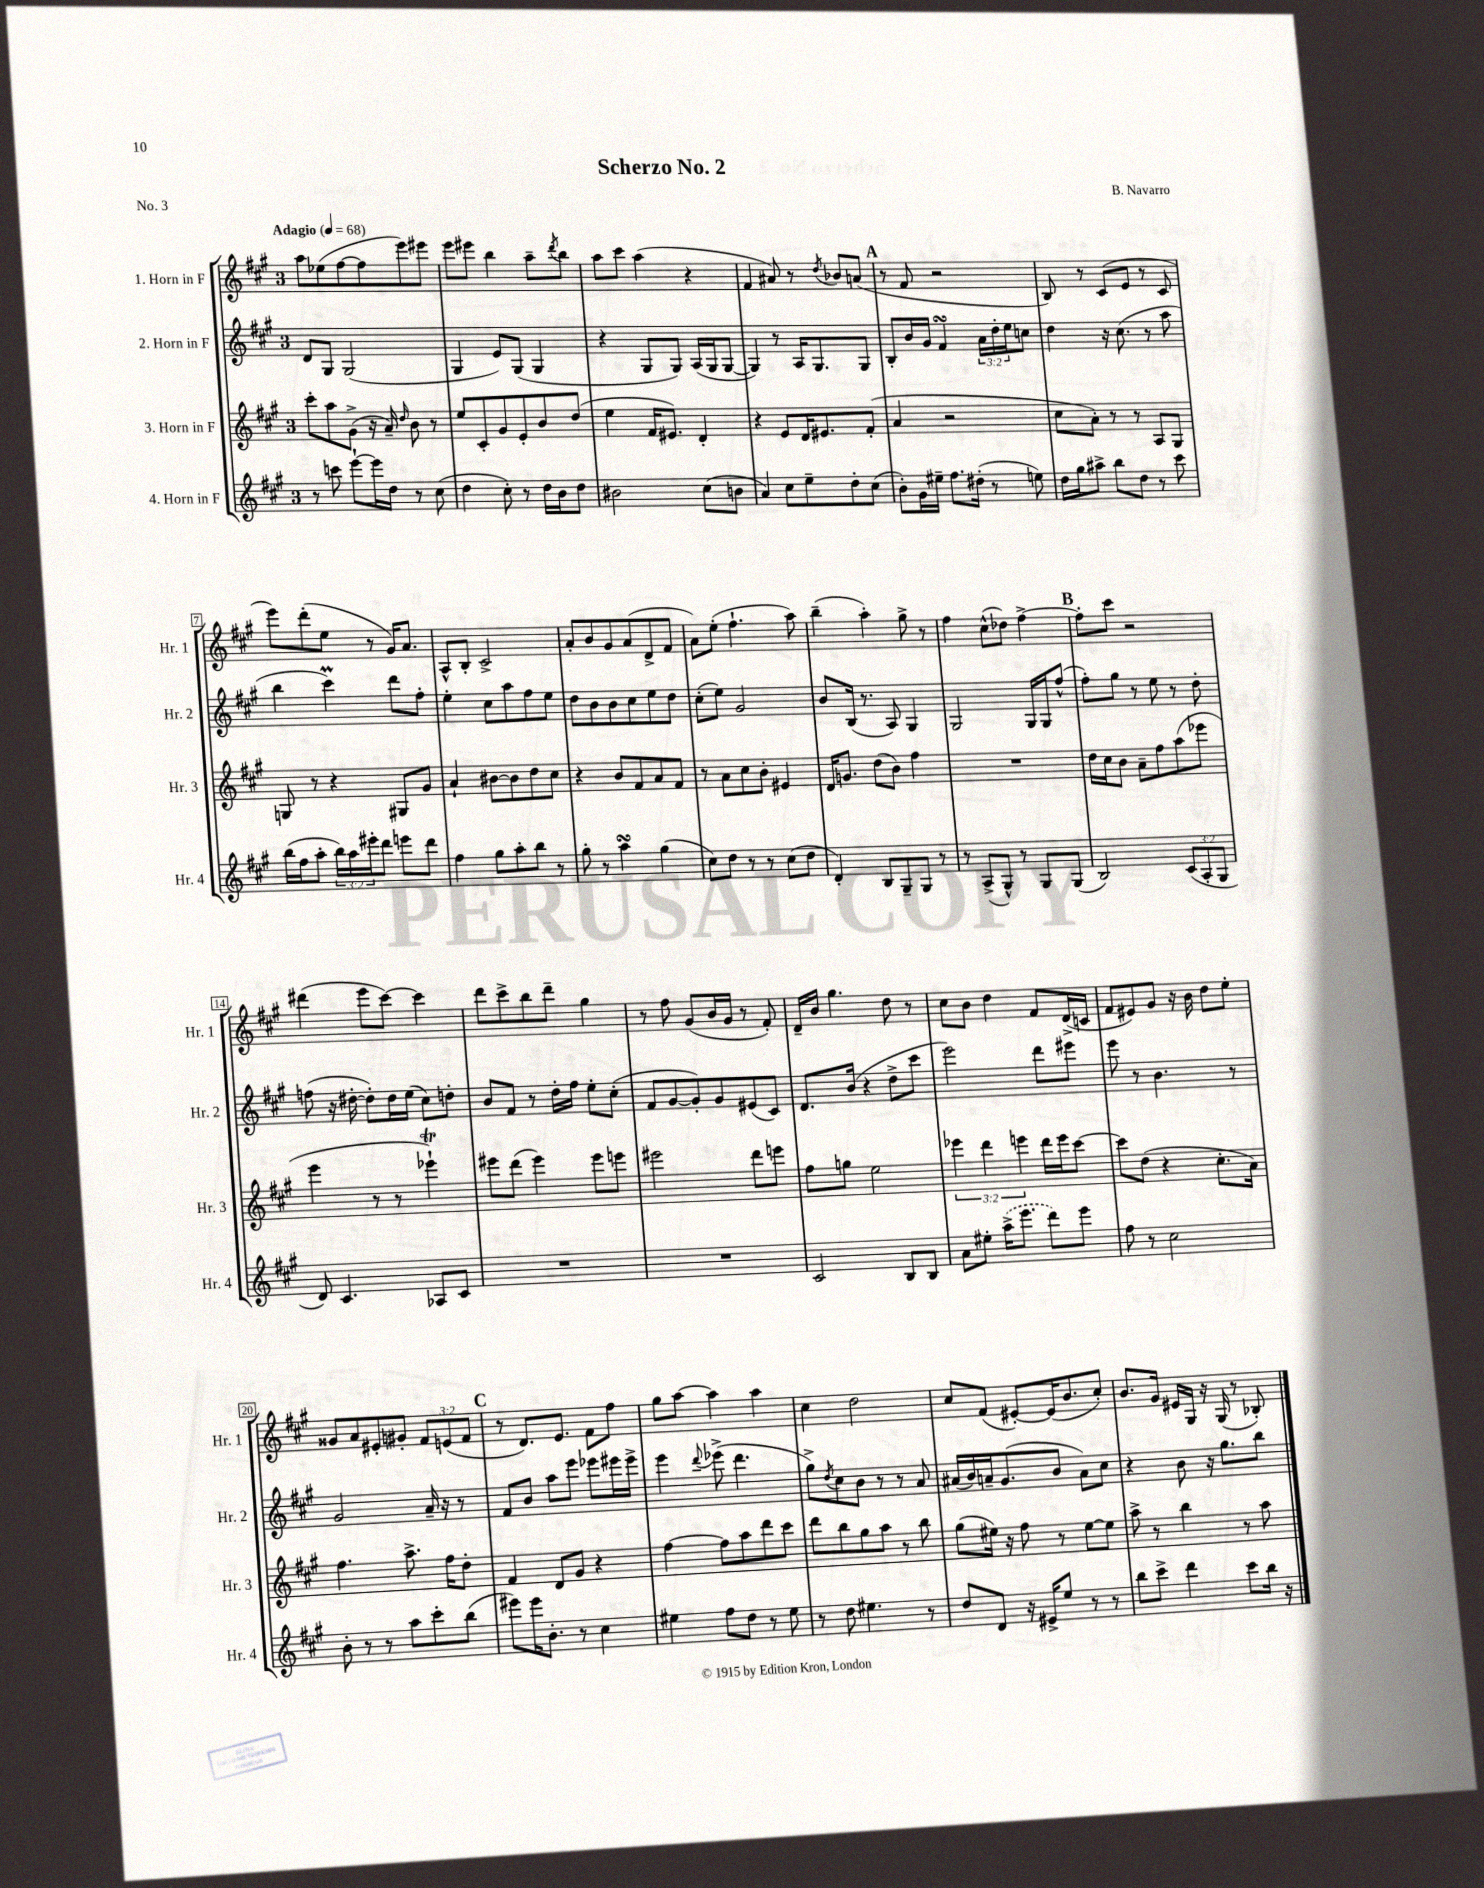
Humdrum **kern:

**kern	**kern	**kern	**kern
*part4	*part3	*part2	*part1
*staff4	*staff3	*staff2	*staff1
*I"4. Horn in F	*I"3. Horn in F	*I"2. Horn in F	*I"1. Horn in F
*I'Hr. 4	*I'Hr. 3	*I'Hr. 2	*I'Hr. 1
*clefG2	*clefG2	*clefG2	*clefG2
*k[f#c#g#]	*k[f#c#g#]	*k[f#c#g#]	*k[f#c#g#]
*M3/4	*M3/4	*M3/4	*M3/4
*MM68	*MM68	*MM68	*MM68
=1	=1	=1	=1
!	!	!	!LO:TX:a:B:t=Adagio
8r	8ccc#'\L	8d/L	8aa\L
8cccn\	8aa\	8G#/J	(8ee-X\
[8eee`\L	(8g#^\J	(2G#/	[8ff#\
16eee\L]	16r	.	8ff#\]
16dd\JJ	16a~/)	.	.
.	16qqdd/	.	.
8r	8b\	.	8eee\)
(8cc#\	8r	.	8eee#X\J
=2	=2	=2	=2
4dd\	8ee/L	4G#/	8eee\L
.	8c#'/	.	8eee#X\J
8cc#'\)	8g#/	8e/L)	4bb\
8r	8e'/	(8G#/J	.
16dd\LL	8b/	4G#/	8aa~\L
16b\J	.	.	.
.	.	.	8qddd/
8dd\J	(8dd/J	.	8bb\J
=3	=3	=3	=3
2b#X\	4ee\	4r	8aa\L
.	.	.	8ccc#\J
.	16f#/KL	8G#/L	(4aa\
.	8.e#X/J)	.	.
.	.	8G#/J)	.
(8cc#\L	4d'/	(16A/LL	4r
.	.	16G#/J	.
8bn\J	.	[8G#/J	.
=4	=4	=4	=4
4a/)	4r	4G#/])	4f#/
8cc#\L	8e/L	8r	8a#X/)
8ee~\	16d/K	16A/KL	8r
.	8.e#X/	8.G#/	.
.	.	.	8qdd/
8dd'\	.	.	8b-X/L
(8cc#\J	(8f#'/J	8G#/J	(8an/J
!!LO:REH:place=s1:t=A
=5	=5	=5	=5
8b'\L)	4a/	8B'/L	8r
16g#\L	.	16b/L	8f#/
16ee#X~\JJ	.	16g#/JJ	.
8.ff#\L	2r	4f#sSSS/	2r
(16dd#X'\Jk	.	.	.
8r	.	24a\LL	.
.	.	24dd'\	.
.	.	24ee\J	.
8een\)	.	8ccn\J	.
=6	=6	=6	=6
16dd\LL	8cc#\L	4dd\	8B/)
16gg#\J	.	.	.
8aa#X^\J	8a'\J)	.	8r
8bb\L	8r	16r	(8c#/L
.	.	(8.cc#\	.
8dd\J	8r	.	8e/J
8r	8A/L	8r	8r
8ccc#\	8G#/J	8aa\	8c#/
!!LO:LB:g=z
=7	=7	=7	=7
(16bb\LL	8Gn/	4bb\	8eee\L)
16ff#\J	.	.	.
8aa'\J	8r	.	(8ddd'\
24bb\LL)	4r	4ccc#m\)	8ee\J
24aa\	.	.	.
24eee#X'\J	.	.	.
8ddd\J	.	.	8r
8eeen\L	8G#X/L	8ddd\L	16g#/KL)
.	.	.	8.a/J
8ddd\J	8g#/J	8ff#'\J	.
=8	=8	=8	=8
4ff#\	4a`/	4ee'\	8A^^/L
.	.	.	8B'/J
8gg#\L	[8b#X\L	8cc#\L	2c#^/
8aa'\	8b#\]	8aa\	.
8bb\J	8dd\	8ff#\	.
8r	8cc#\J	8ee\J	.
=9	=9	=9	=9
8gg#'\	4r	8dd\L	8a'/L
8r	.	8b\	8b/
4aasSSs\	8b/L	8b\	8g#/
.	8f#/	8cc#\	(8a/
(4gg#\	8a/	8ee\	8d^/
.	8f#/J	8dd\J	8f#/J
=10	=10	=10	=10
8cc#\L)	8r	(8cc#'\L	8a\L)
8dd\J	8a\L	8ee\J)	(8ee'\J
8r	8cc#\	2g#/	4.ff#`\
8r	8b'\J	.	.
(8cc#\L	4e#X/	.	.
8dd\J	.	.	8aa\)
=11	=11	=11	=11
4d'/)	16d/KL	8b/L	(4bb~\
.	8.gn/J	.	.
.	.	(16B/Jk	.
.	.	8.r	.
8B/L	(8dd\L	.	4aa'\)
8G#~/	8b\J)	8A/)	.
8G#/J	4ff#\	4G#/	8gg#^\
8r	.	.	8r
=12	=12	=12	=12
8r	2.r	2G#/	4ff#\
(8A^/L	.	.	.
8G#^^/J)	.	.	(8cc#^^\L
8r	.	.	8dd-X\J)
8G#/L	.	16G#/LL	[4ff#^\
.	.	16G#/J	.
(8G#/J	.	(8ff#^^/J	.
!!LO:REH:place=s1:t=B
=13	=13	=13	=13
2B/)	16dd\LL	8ff#'\L)	8ff#'\L]
.	16cc#\J	.	.
.	8b\J	8gg#\J	8ccc#\J
.	8a~\L	8r	2r
.	8ff#\	8ee\	.
(12c#/L	(8aa\	8r	.
12A'/	.	.	.
.	8eee-X\J	8dd'\	.
12G#/J	.	.	.
!!LO:LB:g=z
=14	=14	=14	=14
8d/)	4eee\	(8ffn\	(4ddd#X\
4.c#/	.	16r	.
.	.	[16dd#X'\	.
.	8r	8dd#'\L])	8eee\L
.	8r	16dd#\L	[8ccc#\J)
.	.	(16ee\JJ	.
8A-X/L	4eee-XT`\)	8cc#\L)	4ccc#\]
8c#/J	.	8ddn'\J	.
=15	=15	=15	=15
2.r	8eee#X\L	8b/L	8ddd\L
.	(8ddd\J	8f#/J	8ccc#^\
.	4eee#\)	8r	8bb\
.	.	16dd'\LL	8ddd~\J
.	.	16ff#\JJ	.
.	8eee#\L	8ee'\L	4gg#\
.	8eeen\J	(8cc#'\J	.
=16	=16	=16	=16
2.r	2eee#X\	8f#/L	8r
.	.	[8g#/	8ff#\
.	.	8g#'/])	(8g#/L
.	.	8g#/	16b/L
.	.	.	16g#/JJ
.	8ddd\L	(8e#X/	8r
.	8eeen\J	8c#/J)	8f#'/)
=17	=17	=17	=17
2c#/	8ff#\L	8.d/L	16d~/LL
.	.	.	16b/JJ
.	8ggn\J	.	4.gg#\
.	.	(16b/Jk	.
.	2ee\	4r	.
8B/L	.	8dd^\L	8dd\
8B/J	.	8ccc#\J	8r
=18	=18	=18	=18
8a\L	6eee-X\	2eee\)	8cc#\L
8ee#X'\J	.	.	8b\J
.	6ddd\	.	.
(16aa^\KL	.	.	4dd\
8.eee\J	.	.	.
.	6eeen\	.	.
8ddd\L)	16ddd\LL	8ddd\L	8f#/L
.	16eee\J	.	.
8eee\J	[8ccc#\J	8eee#X\J	(16d^/L
.	.	.	16cn/JJ
=19	=19	=19	=19
8ff#\	8ccc#\L]	8eee\	8f#/L
8r	(8dd\J	8r	8e#X/)
2cc#\	4r	4.b\	8g#/J
.	.	.	16r
.	.	.	16b\
.	8.cc#'\L	.	8dd\L
.	.	8r	8ee'\J
.	16a\Jk)	.	.
!!LO:LB:g=z
=20	=20	=20	=20
8b'\	4.ff#\	2g#/	8g##X/L
8r	.	.	8a/
8r	.	.	8e#X'/
8aa\L	8.aa^\	.	8g#X'/J
8ccc#'\	.	16a~/	12f#/L
.	16ff#\KL	16r	.
.	.	.	(12en/
(8bb\J	8dd'\J	8r	.
.	.	.	12f#/J
!!LO:REH:place=s1:t=C
=21	=21	=21	=21
8eee#X\L)	4f#/	8f#/L	8r
16eee#\K	.	8b/J	8.d/L)
8.b'\J	.	.	.
.	8d/L	8aa\L	.
.	.	.	8.e/J
8r	8g#/J	8eee\J	.
4cc#\	4r	8eee-X\L	8f#\L
.	.	16eee#X\L	8ff#\J
.	.	16eee#^\JJ	.
=22	=22	=22	=22
4ee#X\	[4ff#\	4eee\	8gg#\L
.	.	.	[8aa\J
.	.	8qqddd/	.
8ff#\L	8ff#\L]	(8eee-X^\	4aa\]
8dd\J	8aa\	4.ddd\	.
8r	8ddd\	.	4aa\
8ee#\	8ccc#\J	.	.
=23	=23	=23	=23
8r	8ddd\L	8gg#^\L)	4cc#\
.	.	8qdd/	.
8dd\	8bb\	8cc#\	.
4.ee#X\	8gg#\	8b\J	2dd\
.	8aa\J	8r	.
.	8r	8r	.
8r	8bb\	8a/	.
=24	=24	=24	=24
8dd/L	(8gg#\L	(16a#X/LL	8cc#/L
.	.	16b/)	.
8d/J	16ee#X\Jk)	16an~/J	(8f#/J
.	16r	(8.g#/	.
16r	8ff#\	.	[8e#X'/L)
16e#X^/KL	.	.	.
8ee/J	8r	8b/J	(16e#/K]
.	.	.	8.b/
8r	[8ee#\L	8a\L)	.
8r	8ee#\J]	8cc#\J	8cc#'/J)
=25	=25	=25	=25
8bb\L	8aa^\	4r	8.b/L
8ccc#^\J	8r	.	.
.	.	.	16g#/Jk
4ddd\	4bb\	8b\	16e#X/LL
.	.	.	16G#/JJ
.	.	16r	16r
.	.	8.gg#\L	(16G#/
8ccc#\L	8r	.	8r
16bb\Jk	8aa\	8bb\J	8B-X'/)
16r	.	.	.
==	==	==	==
*-	*-	*-	*-
